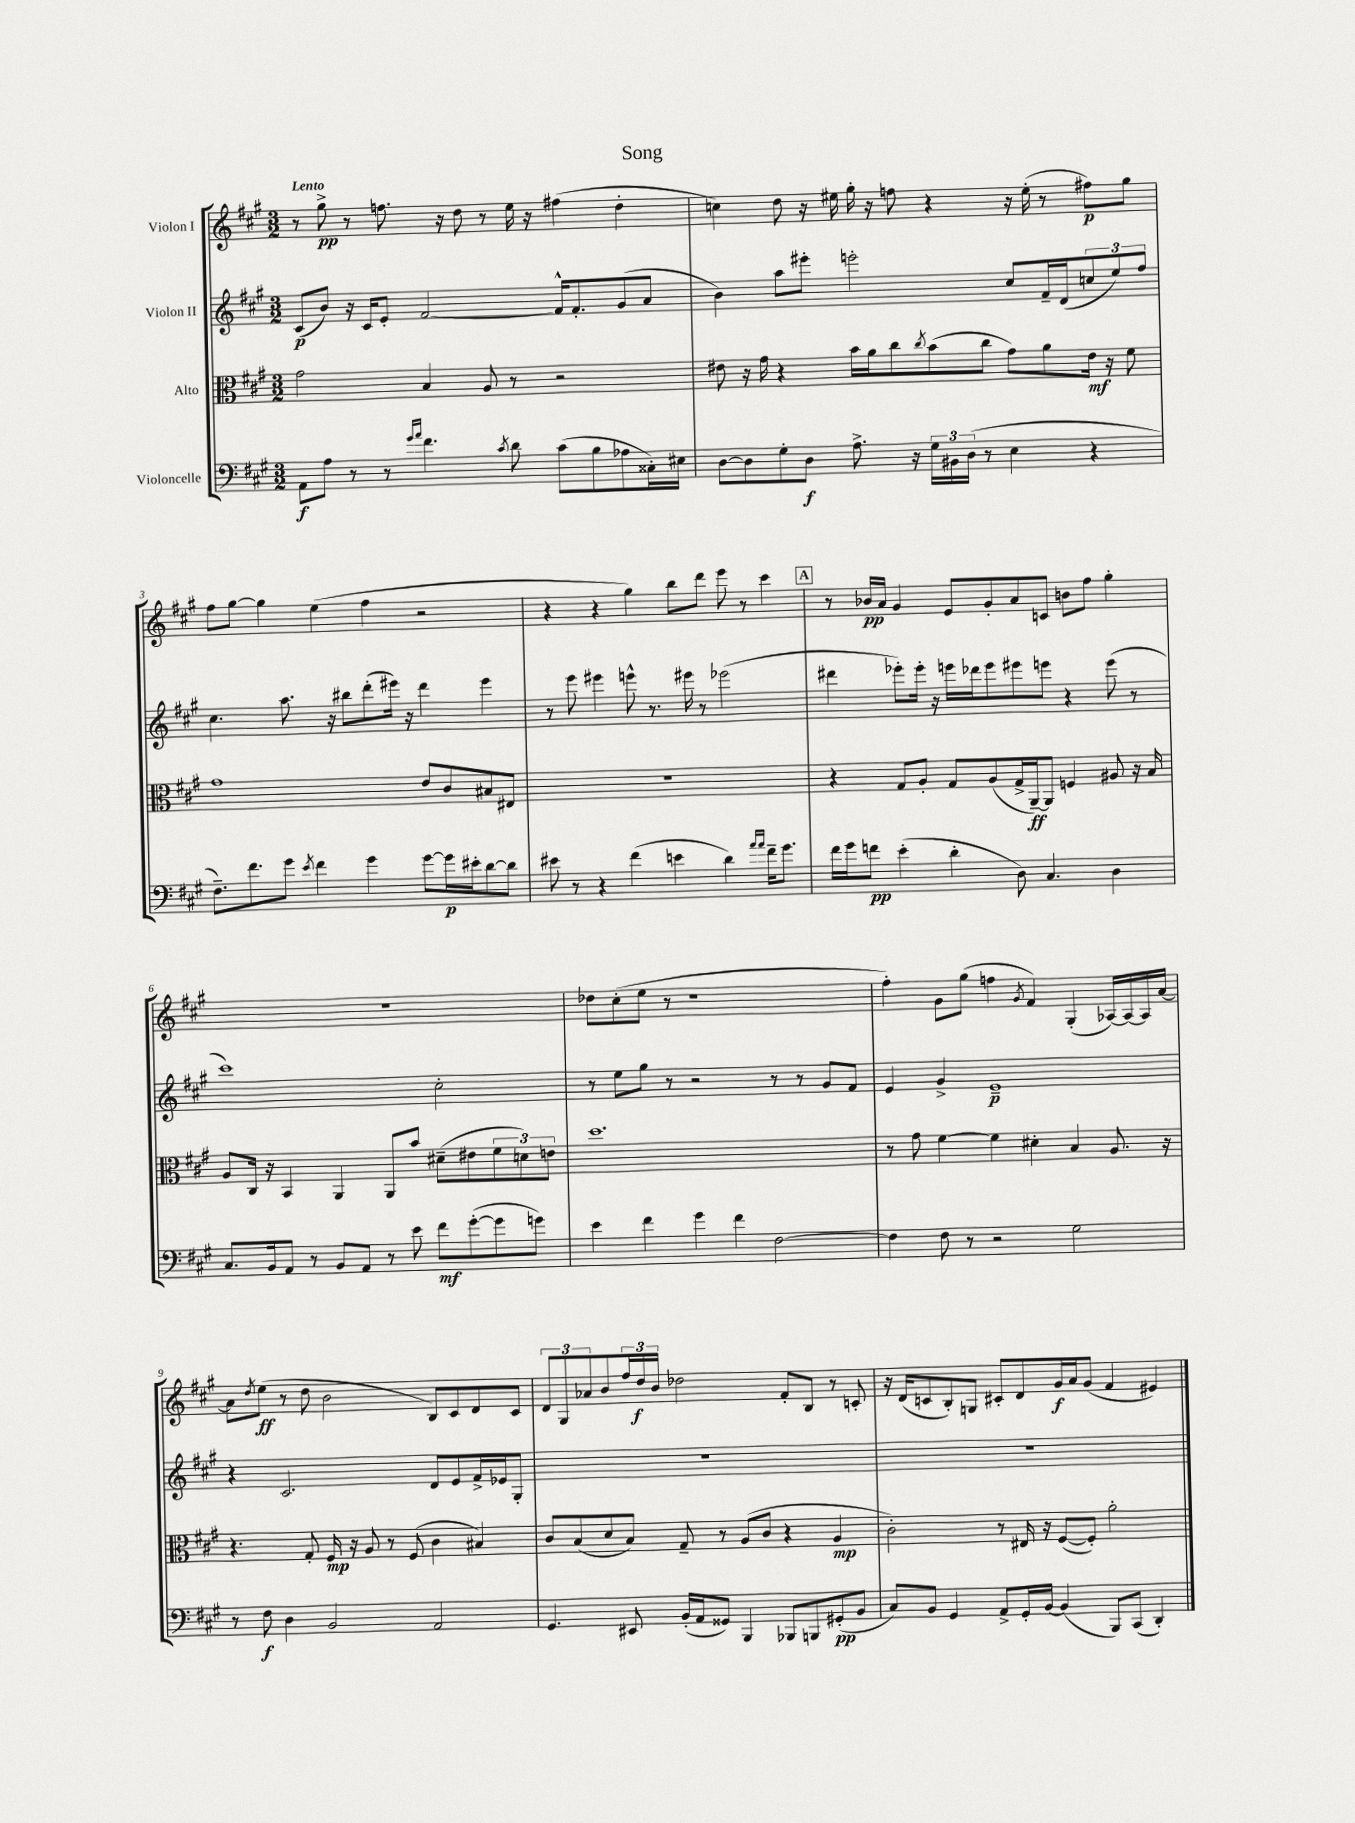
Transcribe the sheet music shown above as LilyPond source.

\header { title = "Song" }
<<
\new StaffGroup <<
\new Staff = "s0" \with { instrumentName = "Violon I" } {
    \clef treble \key a \major \numericTimeSignature \time 3/2 \tempo "Lento"
    r8 gis''8->\pp r8 f''8. r16 d''8 r8 e''16 r16 fis''4( d''4-. |
    c''4) d''8 r16 eis''16 gis''16-. r16 f''8 r4 r16 eis''16-.( r8 fis''8\p) gis''8 |
    fis''8 gis''8~ gis''4 e''4( fis''4 r2 |
    r4 r4 gis''4) b''8 d'''8 e'''8 r8 cis'''4 |
    \mark \markup { \box "A" } r8 bes'16\pp a'16 gis'4 e'8 gis'8-. a'8 c'8 b'8 fis''8 gis''4-. |
    R1. |
    des''8 cis''8-.( e''8 r8 r1 |
    fis''4-.) gis'8 gis''8( f''4 \acciaccatura { gis'8 } fis'4) gis4-.( aes16~) aes16~ aes16 a'16~ |
    a'8 \acciaccatura { d''8 } e''8\ff( r8 d''8 b'2 b8) cis'8 d'8 cis'8 |
    \tuplet 3/2 { d'8 gis8 aes'8 } b'8 \tuplet 3/2 { fis''16 d''16\f b'16 } des''2 fis'8-. b8 r8 c'8-. |
    r16 d'16( c'8 b8-.) g8 cis'8-. d'8 gis'16\f a'16 gis'8( fis'4 eis'4) \bar "|." |
}
\new Staff = "s1" \with { instrumentName = "Violon II" } {
    \clef treble \key a \major \numericTimeSignature \time 3/2
    cis'8\p( b'8) r16 cis'16 e'8-. fis'2~ fis'16-^ fis'8.-. gis'8( a'8 |
    b'4) a''8 eis'''8-. e'''2-. cis''8 fis'16-- d'16( \tuplet 3/2 { c''8 e''8) fis''8 } |
    cis''4. a''8. r16 bis''8 d'''8-.( eis'''16) r16 d'''4 eis'''4 |
    r8 e'''8 eis'''4 e'''8-^ r8. eis'''16 r8 ees'''2( |
    \mark \markup { \box "A" } dis'''4 ees'''8-.) ees'''16-. r16 e'''16 des'''16 e'''8 eis'''8 e'''8 r4 e'''8( r8 |
    cis'''1) cis''2-. |
    r8 e''8 gis''8 r8 r2 r8 r8 gis'8 fis'8 |
    e'4 gis'4-> e'1--\p |
    r4 cis'2. d'8 e'8 fis'16-> ees'16 gis8-. |
    R1. |
    R1. \bar "|." |
}
\new Staff = "s2" \with { instrumentName = "Alto" } {
    \clef alto \key a \major \numericTimeSignature \time 3/2
    gis'2 b4 a8 r8 r2 |
    eis'8 r16 gis'16 r4 b'16 a'16 cis''8 \acciaccatura { cis''8 } b'8( cis''8 gis'8) a'8 eis'16\mf r16 fis'8 |
    gis'1 e'8 cis'8 bis8 eis8 |
    R1. |
    \mark \markup { \box "A" } r4 gis8 a8-. gis8 a8( gis16-> a,16~--\ff) a,8 f4 ais8 r16 b16 |
    a8 cis16 r16 b,4 a,4 a,8 b'8 dis'8--( eis'8 \tuplet 3/2 { fis'8 d'8) e'8 } |
    d''1. |
    r8 gis'8 fis'4~ fis'4 dis'4-. b4 a8. r16 |
    r4. gis8-. fis16\mp r16 a8 r8 fis8( cis'4 bis4) |
    cis'8 b8( d'8 b8) gis8-- r8 a8( cis'8 r4 a4\mp |
    cis'2-.) r8 eis16 r16 fis8~( fis8-.) a'2-. \bar "|." |
}
\new Staff = "s3" \with { instrumentName = "Violoncelle" } {
    \clef bass \key a \major \numericTimeSignature \time 3/2
    a,8\f a8 r8 r8 \grace { gis'16 a'16 } fis'4. \acciaccatura { cis'8 } d'8 cis'8( b8 aes8 cisis16-.) eis16 |
    d8~ d8 gis8-. d8\f a8.-> r16 \tuplet 3/2 { gis16 bis,16 d16( } r8 e4 r4 |
    fis8.--) fis'8. gis'8 \acciaccatura { e'8 } fis'4 gis'4 gis'8~ gis'16\p eis'16-. d'8~ d'8 |
    eis'8 r8 r4 fis'4( e'4 d'4) \grace { a'16 a'16 } fis'16-- gis'8. |
    \mark \markup { \box "A" } fis'16 gis'16 f'8\pp e'4-.( d'4-. d8) cis4. d4 |
    cis8. b,16 a,8 r8 b,8 a,8 r8 e'8 fis'8\mf gis'8~-.( gis'8 g'8) |
    e'4 fis'4 gis'4 fis'4 fis2~ |
    fis4 fis8 r8 r2 gis2 |
    r8 fis8\f d4 b,2 a,2 |
    gis,4. eis,8 b,16-.( a,16 gisis,8) b,,4 bes,,8 b,,8 gis,8-.\pp( b,8 |
    cis8) b,8 gis,4 a,8-> gis,16-. b,16~ b,4( b,,8) cis,8( d,4-.) \bar "|." |
}
>>
>>
